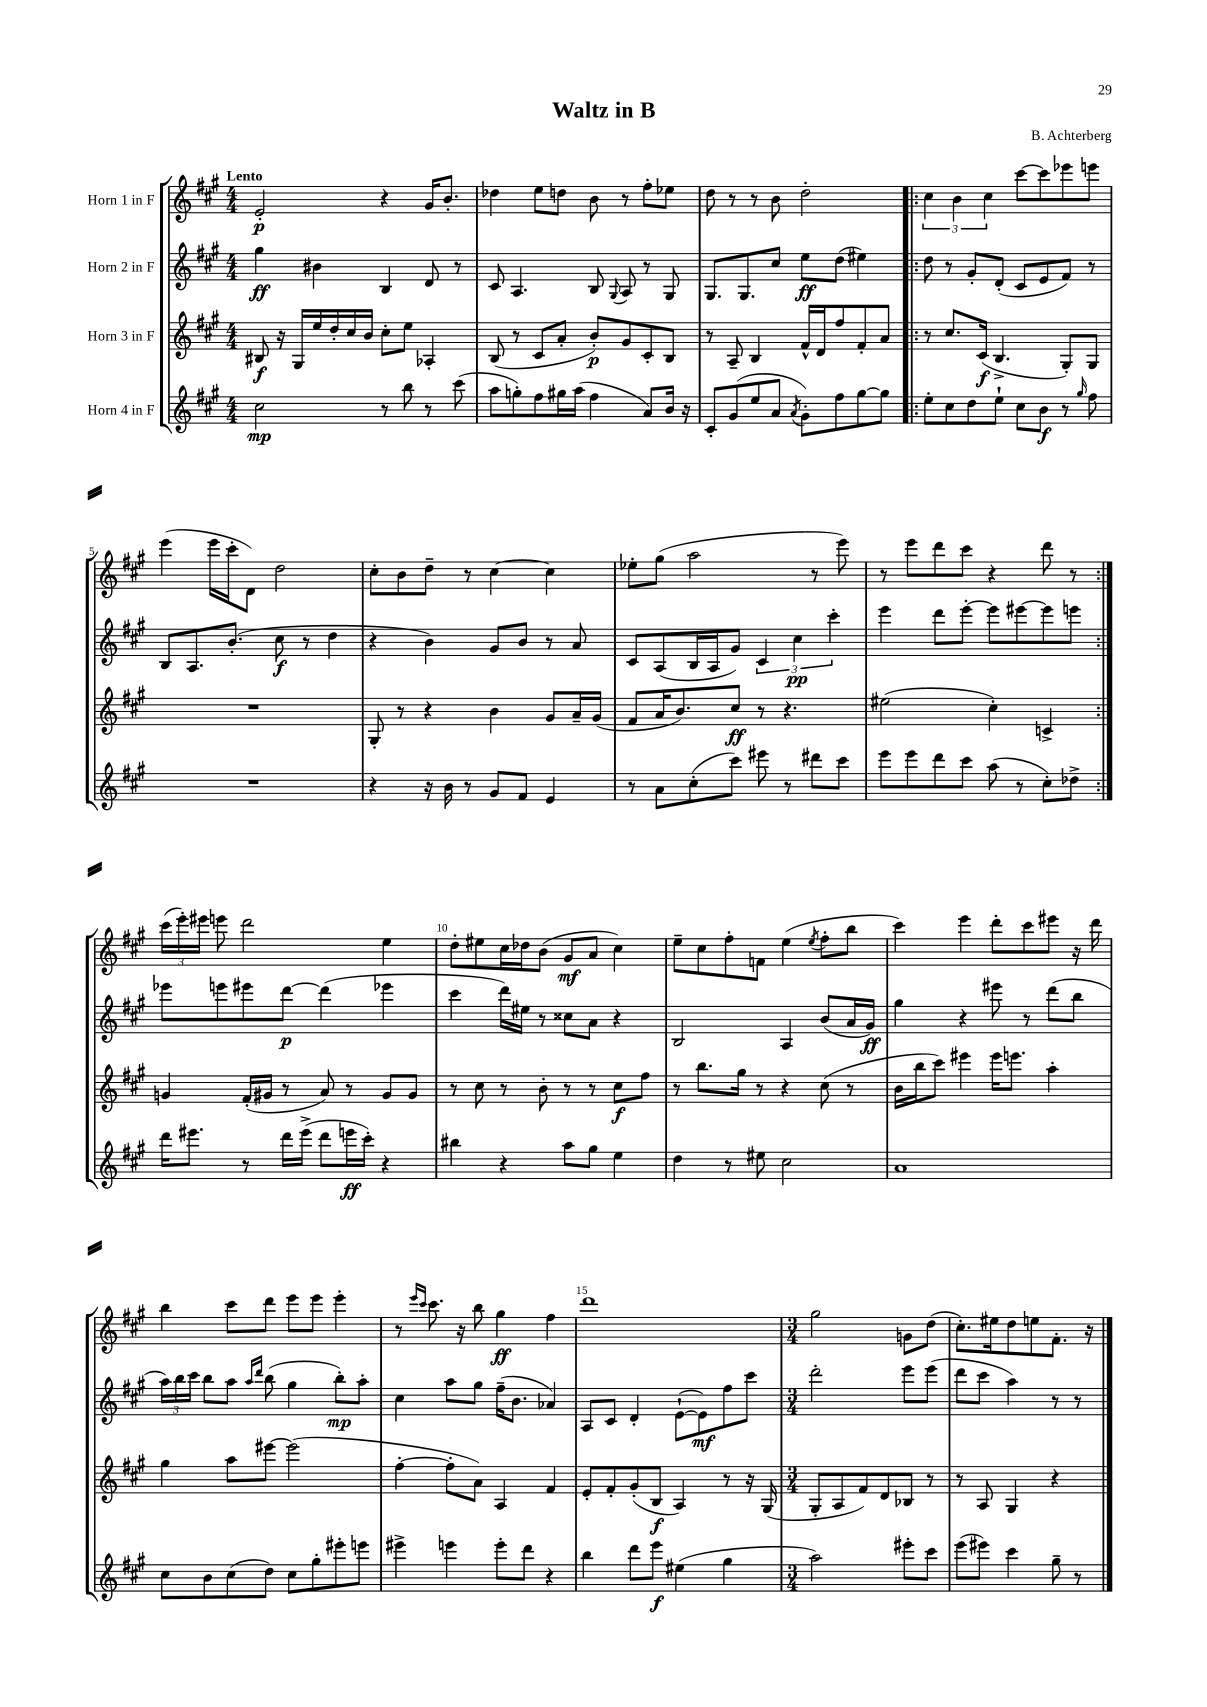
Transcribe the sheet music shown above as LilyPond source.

\header { title = "Waltz in B" composer = "B. Achterberg" }
<<
\new StaffGroup <<
\new Staff = "s0" \with { instrumentName = "Horn 1 in F" } {
    \clef treble \key a \major \numericTimeSignature \time 4/4 \tempo "Lento"
    \autoBeamOff e'2-.\p r4 gis'16[ b'8.]-. |
    des''4 e''8[ d''8] b'8 r8 fis''8[-. ees''8] |
    d''8 r8 r8 b'8 d''2-. |
    \repeat volta 2 { \tuplet 3/2 { cis''4 b'4 cis''4 } cis'''8[~ cis'''8 ees'''8 e'''8] |
    e'''4( e'''16[ cis'''16-. d'8]) d''2 |
    cis''8[-. b'8 d''8]-- r8 cis''4~ cis''4 |
    ees''8[-. gis''8]( a''2 r8 e'''8) |
    r8 e'''8[ d'''8 cis'''8] r4 d'''8 r8 | }
    \tuplet 3/2 { cis'''16[( e'''16-.) eis'''16] } e'''8 d'''2 e''4 |
    d''8[-. eis''8 cis''16 des''16 b'8]( gis'8[\mf a'8] cis''4) |
    e''8[-- cis''8 fis''8-. f'8] e''4( \acciaccatura { e''8 } fis''8[-. b''8] |
    cis'''4) e'''4 d'''8[-. cis'''8 eis'''8] r16 d'''16 |
    b''4 cis'''8[ d'''8] e'''8[ e'''8] e'''4-. |
    r8 \grace { e'''16[ cis'''16] } cis'''8. r16 b''8 gis''4\ff fis''4 |
    d'''1 |
    \numericTimeSignature \time 3/4 gis''2 g'8[ d''8]( |
    cis''8.[-.) eis''16 d''8 e''8 fis'8.]-. r16 \bar "|." |
}
\new Staff = "s1" \with { instrumentName = "Horn 2 in F" } {
    \clef treble \key a \major \numericTimeSignature \time 4/4
    \autoBeamOff gis''4\ff bis'4 b4 d'8 r8 |
    cis'8 a4. b8 \appoggiatura { gis8 } a8 r8 gis8 |
    gis8.[ gis8. cis''8] e''8[\ff d''8]( eis''4) |
    \repeat volta 2 { d''8 r8 gis'8[-. d'8]-.( cis'8[ e'8 fis'8]) r8 |
    b8[ a8. b'8.]-.( cis''8\f r8 d''4 |
    r4 b'4) gis'8[ b'8] r8 a'8 |
    cis'8[ a8( b16 a16 gis'8]) \tuplet 3/2 { cis'4 cis''4\pp cis'''4-. } |
    e'''4 d'''8[ e'''8]~-. e'''8[ eis'''8~ eis'''8 e'''8] | }
    ees'''8[ e'''8 eis'''8 d'''8]~\p d'''4( ees'''4 |
    cis'''4 d'''16[) eis''16] r8 cisis''8[ a'8] r4 |
    b2 a4 b'8[( a'16 gis'16]\ff) |
    gis''4 r4 eis'''8 r8 d'''8[( b''8] |
    \tuplet 3/2 { a''16[) b''16 cis'''16] } b''8[ a''8] \grace { a''16[ d'''16] } b''8( gis''4 b''8[-.\mp) a''8]-. |
    cis''4 a''8[ gis''8] fis''16[--( b'8.] aes'4) |
    a8[ cis'8] d'4-. e'8[~-!( e'8\mf) fis''8 cis'''8] |
    \numericTimeSignature \time 3/4 d'''2-. e'''8[ e'''8]( |
    d'''8[ cis'''8] a''4) r8 r8 \bar "|." |
}
\new Staff = "s2" \with { instrumentName = "Horn 3 in F" } {
    \clef treble \key a \major \numericTimeSignature \time 4/4
    \autoBeamOff bis8\f r16 gis16[ e''16 d''16-. cis''16 b'16] cis''8[-. e''8] aes4-. |
    b8( r8 cis'8[ a'8]-. b'8[-.\p) gis'8 cis'8-. b8] |
    r8 a8-- b4 fis'16[-^ d'16 fis''8 fis'8-. a'8] |
    \repeat volta 2 { r8 cis''8.[ cis'16]\f( b4.-> gis8[-.) gis8] |
    R1 |
    gis8-. r8 r4 b'4 gis'8[ a'16-- gis'16]( |
    fis'8[ a'16 b'8.) cis''8]\ff r8 r4. |
    eis''2( cis''4-.) c'4-> | }
    g'4 fis'16[-.( gis'16] r8 a'8) r8 gis'8[ gis'8] |
    r8 cis''8 r8 b'8-. r8 r8 cis''8[\f fis''8] |
    r8 b''8.[ gis''16] r8 r4 cis''8( r8 |
    b'16[ b''16 cis'''8]) eis'''4 eis'''16[ e'''8.] a''4-. |
    gis''4 a''8[ eis'''8]~ eis'''2( |
    fis''4~-. fis''8[-. a'8]) a4 fis'4 |
    e'8[-. fis'8-. gis'8-.( b8]\f a4) r8 r16 gis16( |
    \numericTimeSignature \time 3/4 gis8[-. a8 fis'8) d'8 bes8] r8 |
    r8 a8 gis4 r4 \bar "|." |
}
\new Staff = "s3" \with { instrumentName = "Horn 4 in F" } {
    \clef treble \key a \major \numericTimeSignature \time 4/4
    \autoBeamOff cis''2\mp r8 b''8 r8 cis'''8( |
    a''8[ g''8-.) fis''8 gis''16 a''16]( fis''4 a'8[) b'16] r16 |
    cis'8[-. gis'8( e''8 a'8] \acciaccatura { a'8 } gis'8[-.) fis''8 gis''8~ gis''8] |
    \repeat volta 2 { e''8[-. cis''8 d''8 e''8]-! cis''8[ b'8]\f r8 \grace { gis''16 } fis''8 |
    R1 |
    r4 r16 b'16 r8 gis'8[ fis'8] e'4 |
    r8 a'8[ cis''8-.( cis'''8]) eis'''8 r8 dis'''8[ cis'''8] |
    e'''8[ e'''8 d'''8 cis'''8] a''8( r8 cis''8[-.) des''8]-> | }
    d'''16[ eis'''8.] r8 d'''16[ eis'''16]->( d'''8[ e'''16\ff cis'''16]-.) r4 |
    bis''4 r4 a''8[ gis''8] e''4 |
    d''4 r8 eis''8 cis''2 |
    a'1 |
    cis''8[ b'8 cis''8( d''8]) cis''8[ gis''8-. eis'''8-. e'''8] |
    eis'''4-> e'''4 e'''8[-. d'''8] r4 |
    b''4 d'''8[ e'''8]\f eis''4( gis''4 |
    \numericTimeSignature \time 3/4 a''2) eis'''8[-. cis'''8] |
    e'''8[( eis'''8]) cis'''4 gis''8-- r8 \bar "|." |
}
>>
>>
\layout { \context { \Score \override BarNumber.break-visibility = ##(#f #t #t) barNumberVisibility = #(every-nth-bar-number-visible 5) } }
